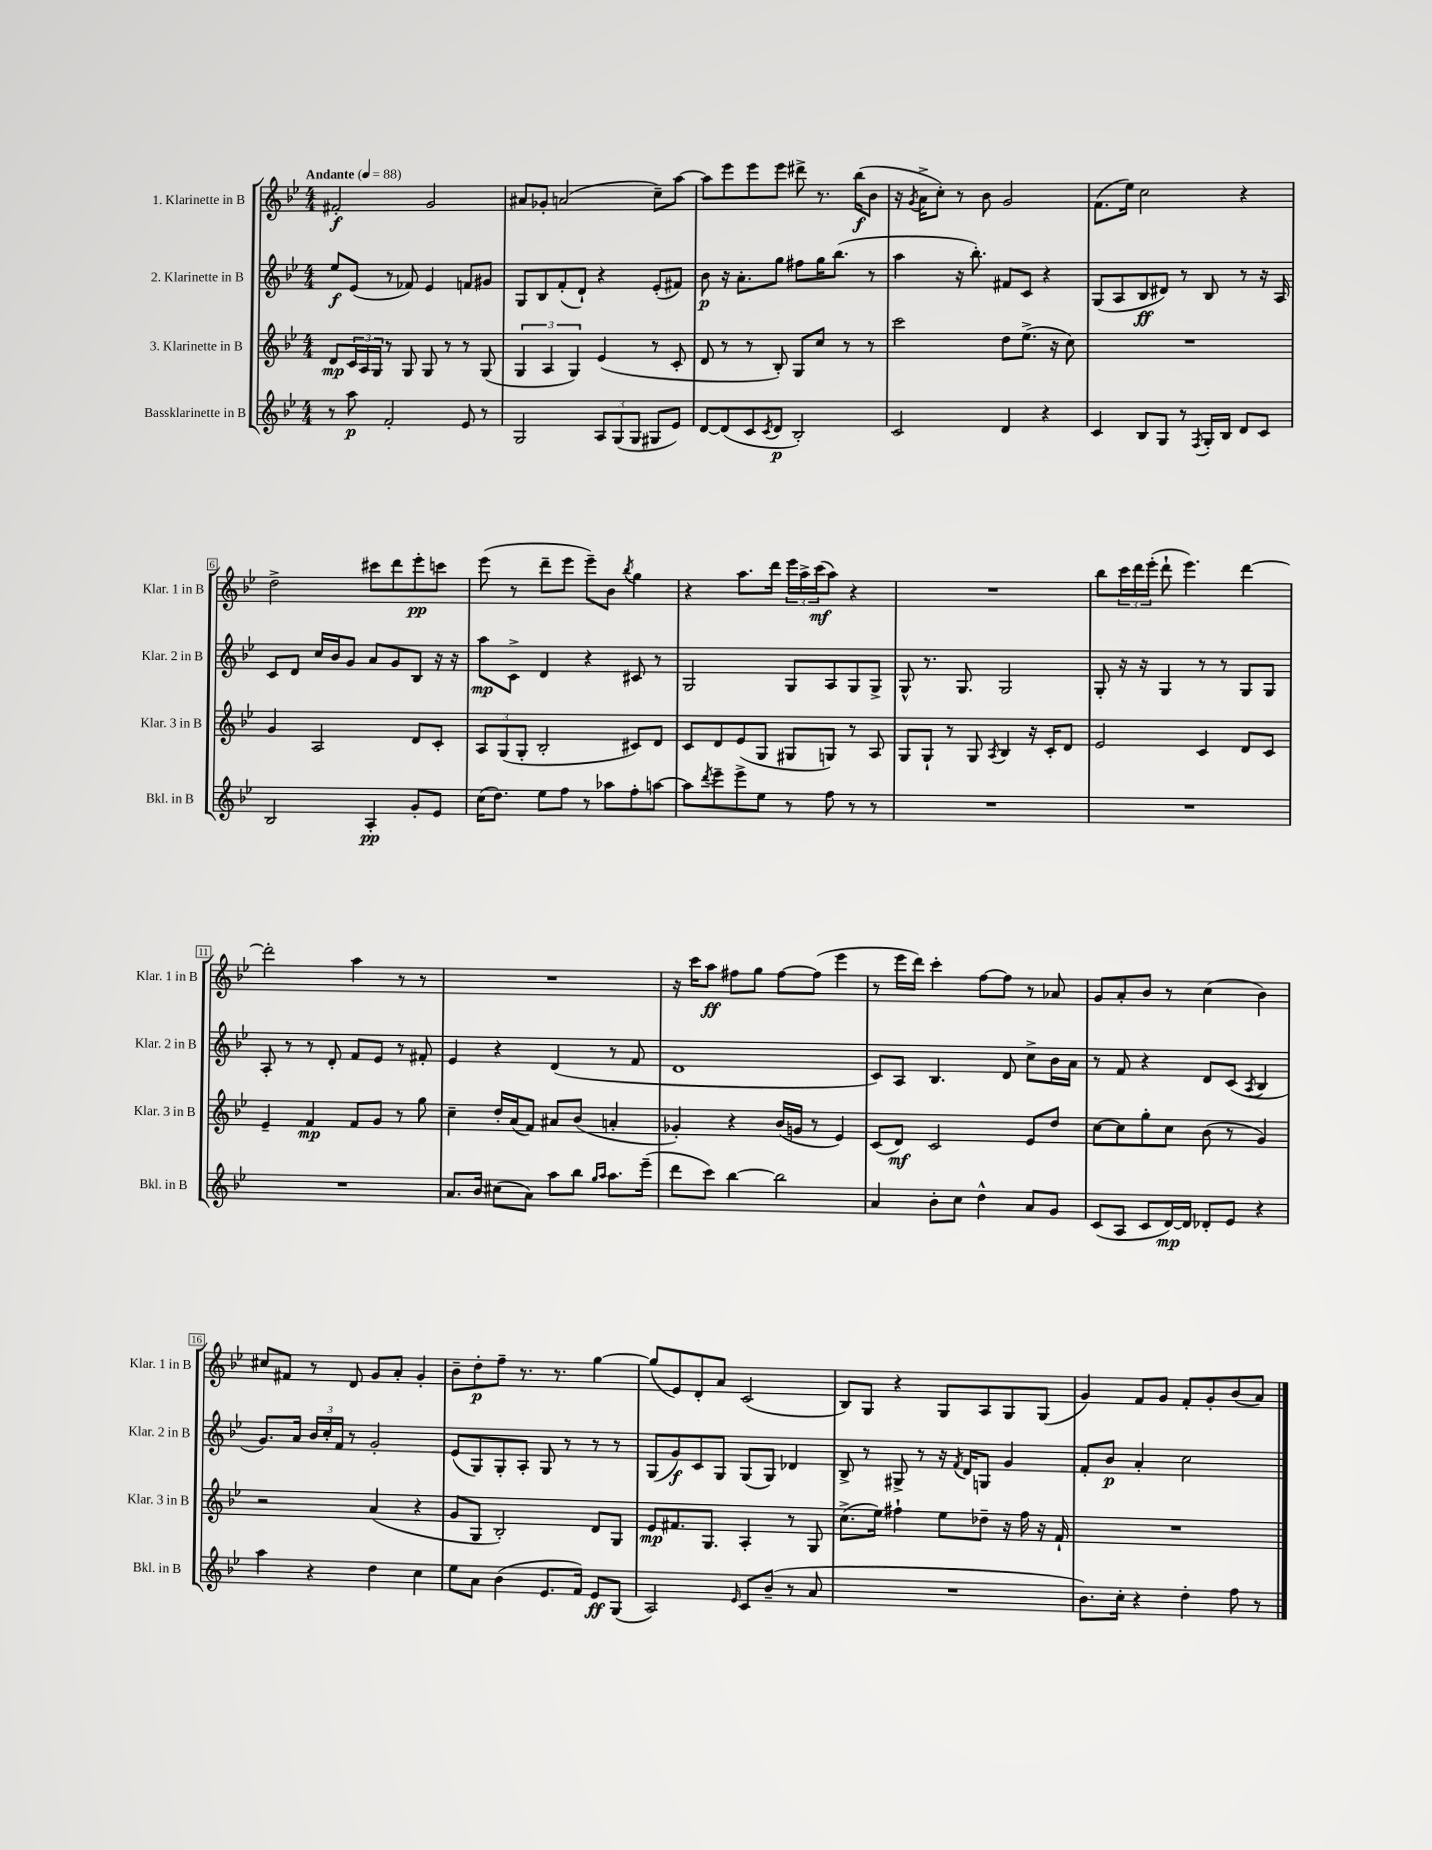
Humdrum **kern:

**kern	**dynam	**kern	**dynam	**kern	**dynam	**kern	**dynam
*part4	*part4	*part3	*part3	*part2	*part2	*part1	*part1
*staff4	*staff4	*staff3	*staff3	*staff2	*staff2	*staff1	*staff1
*I"Bassklarinette in B	*	*I"3. Klarinette in B	*	*I"2. Klarinette in B	*	*I"1. Klarinette in B	*
*I'Bkl. in B	*	*I'Klar. 3 in B	*	*I'Klar. 2 in B	*	*I'Klar. 1 in B	*
*clefG2	*	*clefG2	*	*clefG2	*	*clefG2	*
*k[b-e-]	*	*k[b-e-]	*	*k[b-e-]	*	*k[b-e-]	*
*M4/4	*	*M4/4	*	*M4/4	*	*M4/4	*
*MM88	*	*MM88	*	*MM88	*	*MM88	*
=1	=1	=1	=1	=1	=1	=1	=1
!	!	!	!	!	!	!LO:TX:a:B:t=Andante	!
8r	.	8d/L	mp	8ee-/L	f	2f#X'/	f
8aa\	p	24c/L	.	(8e-/J	.	.	.
.	.	24A/	.	.	.	.	.
.	.	24G/JJ	.	.	.	.	.
2f'/	.	8r	.	8r	.	.	.
.	.	8G/	.	8f-X/)	.	.	.
.	.	8G/	.	4e-/	.	2g/	.
.	.	8r	.	.	.	.	.
8e-/	.	8r	.	8fn/L	.	.	.
8r	.	(8G/	.	8g#X/J	.	.	.
=2	=2	=2	=2	=2	=2	=2	=2
2G/	.	6G/	.	8G/L	.	8a#X/L	.
.	.	.	.	8B-/	.	8g-X'/J	.
.	.	6A/	.	.	.	.	.
.	.	.	.	(8f'/	.	(2an/	.
.	.	6G/)	.	.	.	.	.
.	.	.	.	8d`/J)	.	.	.
12A/L	.	(4e-/	.	4r	.	.	.
(12G/	.	.	.	.	.	.	.
12G/J	.	.	.	.	.	.	.
8G#X/L	.	8r	.	(8e-'/L	.	8cc~\L)	.
8e-/J)	.	8c'/	.	8f#X/J)	.	[8aa\J	.
=3	=3	=3	=3	=3	=3	=3	=3
[8d/L	.	8d/	.	8b-\	p	8aa\L]	.
(8d/]	.	8r	.	16r	.	8eee-\	.
.	.	.	.	8.a'\L	.	.	.
8c/	.	8r	.	.	.	8eee-\	.
8qc/	.	.	.	.	.	.	.
8d/J	p	8B-'/)	.	8gg\J	.	8eee-\J	.
2B-'/)	.	8G/L	.	8ff#X\L	.	8ddd#X^\	.
.	.	8cc/J	.	16gg\K	.	8.r	.
.	.	.	.	(8.bb-\J	.	.	.
.	.	8r	.	.	.	.	.
.	.	.	.	.	.	(16bb-\KL	f
.	.	8r	.	8r	.	8b-\J	.
=4	=4	=4	=4	=4	=4	=4	=4
2c/	.	2ccc\	.	4aa\	.	16r	.
.	.	.	.	.	.	8qg/	.
.	.	.	.	.	.	16a^\KL	.
.	.	.	.	.	.	8cc'\J)	.
.	.	.	.	16r	.	8r	.
.	.	.	.	8.bb-'\)	.	.	.
.	.	.	.	.	.	8b-\	.
4d/	.	8dd\L	.	8f#X/L	.	2g/	.
.	.	(8.ee-^\J	.	8c/J	.	.	.
4r	.	.	.	4r	.	.	.
.	.	16r	.	.	.	.	.
.	.	8cc\)	.	.	.	.	.
=5	=5	=5	=5	=5	=5	=5	=5
4c/	.	1r	.	(8G/L	.	(8.f\L	.
.	.	.	.	8A/	.	.	.
.	.	.	.	.	.	16ee-\Jk)	.
8B-/L	.	.	.	8B-/	ff	2cc\	.
8G/J	.	.	.	8d#X/J)	.	.	.
8r	.	.	.	8r	.	.	.
8qF/	.	.	.	.	.	.	.
16G'/LL	.	.	.	8B-/	.	.	.
16B-/JJ	.	.	.	.	.	.	.
8d/L	.	.	.	8r	.	4r	.
8c/J	.	.	.	16r	.	.	.
.	.	.	.	16A/	.	.	.
!!LO:LB:g=z
=6	=6	=6	=6	=6	=6	=6	=6
2B-/	.	4g/	.	8c/L	.	2dd^\	.
.	.	.	.	8d/J	.	.	.
.	.	2A/	.	16cc/LL	.	.	.
.	.	.	.	16b-/J	.	.	.
.	.	.	.	8g/J	.	.	.
4A'/	pp	.	.	8a/L	.	8ccc#X\L	.
.	.	.	.	8g/	.	8ddd\	.
8g'/L	.	8d/L	.	8B-/J	.	8eee-'\	pp
8e-/J	.	8c'/J	.	16r	.	8cccn\J	.
.	.	.	.	16r	.	.	.
=7	=7	=7	=7	=7	=7	=7	=7
(16cc\KL	.	12A/L	.	8aa\L	mp	(8eee-\	.
8.dd\J)	.	.	.	.	.	.	.
.	.	(12G/	.	.	.	.	.
.	.	.	.	8c^\J	.	8r	.
.	.	12G'/J	.	.	.	.	.
8ee-\L	.	2B-'/	.	4d/	.	8ddd~\L	.
8ff\J	.	.	.	.	.	8eee-\J	.
8r	.	.	.	4r	.	8eee-~\L)	.
8aa-X\L	.	.	.	.	.	8b-\J	.
.	.	.	.	.	.	8qbb-/	.
8ff'\	.	8c#X/L)	.	8c#X/	.	4gg\	.
[8aan\J	.	8d/J	.	8r	.	.	.
=8	=8	=8	=8	=8	=8	=8	=8
8aa\L]	.	8c/L	.	2G/	.	4r	.
8qddd/	.	.	.	.	.	.	.
8eee-~\	.	8d/	.	.	.	.	.
8eee-^\	.	(8e-/	.	.	.	8.aa\L	.
8ee-\J	.	8G/J	.	.	.	.	.
.	.	.	.	.	.	16ddd\Jk	.
8r	.	8G#X/L	.	8G/L	.	24eee-\LL	.
.	.	.	.	.	.	24aa^\	.
.	.	.	.	.	.	(24ccc\J	mf
8ff\	.	8Gn/J)	.	8A/	.	8aa\J)	.
8r	.	8r	.	8G/	.	4r	.
8r	.	8A/	.	8G^/J	.	.	.
=9	=9	=9	=9	=9	=9	=9	=9
1r	.	8G/L	.	8G^^/	.	1r	.
.	.	8G`/J	.	8.r	.	.	.
.	.	8r	.	.	.	.	.
.	.	.	.	8.G/	.	.	.
.	.	8G/	.	.	.	.	.
.	.	8qA/	.	.	.	.	.
.	.	4B-/	.	2G/	.	.	.
.	.	16r	.	.	.	.	.
.	.	16c'/KL	.	.	.	.	.
.	.	8d/J	.	.	.	.	.
=10	=10	=10	=10	=10	=10	=10	=10
1r	.	2e-/	.	8G'/	.	8bb-\L	.
.	.	.	.	16r	.	24ccc\L	.
.	.	.	.	.	.	24ddd\	.
.	.	.	.	16r	.	.	.
.	.	.	.	.	.	(24eee-'\JJ	.
.	.	.	.	4G/	.	8ddd`\	.
.	.	.	.	.	.	4.eee-\)	.
.	.	4c/	.	8r	.	.	.
.	.	.	.	8r	.	.	.
.	.	8d/L	.	8G/L	.	[4ddd\	.
.	.	8c/J	.	8G/J	.	.	.
!!LO:LB:g=z
=11	=11	=11	=11	=11	=11	=11	=11
1r	.	4e-~/	.	8A'/	.	2ddd'\]	.
.	.	.	.	8r	.	.	.
.	.	4f/	mp	8r	.	.	.
.	.	.	.	8d'/	.	.	.
.	.	8f/L	.	8f/L	.	4aa\	.
.	.	8g/J	.	8e-/J	.	.	.
.	.	8r	.	8r	.	8r	.
.	.	8gg\	.	8f#X'/	.	8r	.
=12	=12	=12	=12	=12	=12	=12	=12
8.a/L	.	4cc~\	.	4e-/	.	1r	.
16b-/Jk	.	.	.	.	.	.	.
(8cc#X\L	.	16dd'/LL	.	4r	.	.	.
.	.	(16a/J	.	.	.	.	.
8a\J)	.	8f/J)	.	.	.	.	.
8aa\L	.	8a#X/L	.	(4d/	.	.	.
8bb-\J	.	(8b-/J	.	.	.	.	.
16qqgg/LL	.	.	.	.	.	.	.
16qqaa/JJ	.	.	.	.	.	.	.
8.aa\L	.	4an'/	.	8r	.	.	.
.	.	.	.	8f/	.	.	.
(16eee-~\Jk	.	.	.	.	.	.	.
=13	=13	=13	=13	=13	=13	=13	=13
8ddd\L	.	4g-X'/)	.	1d	.	16r	.
.	.	.	.	.	.	16ccc\KL	.
8ccc\J)	.	.	.	.	.	8aa\J	ff
[4bb-\	.	4r	.	.	.	8ff#X\L	.
.	.	.	.	.	.	8gg\J	.
2bb-\]	.	(16b-/LL	.	.	.	[8ff#\L	.
.	.	16gn/JJ	.	.	.	.	.
.	.	8r	.	.	.	(8ff#\J]	.
.	.	4e-/)	.	.	.	4eee-\	.
=14	=14	=14	=14	=14	=14	=14	=14
4a/	.	(8c/L	.	8c/L)	.	8r	.
.	.	8d/J)	mf	8A/J	.	16eee-\LL	.
.	.	.	.	.	.	16ddd\JJ)	.
8b-'\L	.	2c/	.	4.B-/	.	4ccc'\	.
8cc\J	.	.	.	.	.	.	.
4dd^^\	.	.	.	.	.	[8ff\L	.
.	.	.	.	8d/	.	8ff\J]	.
8a/L	.	8e-/L	.	8cc^\L	.	8r	.
8g/J	.	8dd/J	.	16b-\L	.	8a-X/	.
.	.	.	.	16a\JJ	.	.	.
=15	=15	=15	=15	=15	=15	=15	=15
(8c/L	.	[8cc\L	.	8r	.	8g/L	.
8A/J	.	8cc\]	.	8f/	.	8a'/	.
8c/L	.	8gg'\	.	4r	.	8b-/J	.
[16d/L)	mp	8cc\J	.	.	.	8r	.
16d/JJ]	.	.	.	.	.	.	.
8d-X'/L	.	(8b-\	.	8d/L	.	(4cc\	.
8e-/J	.	8r	.	(8c/J	.	.	.
.	.	.	.	8qA/	.	.	.
4r	.	4g/)	.	4B-/	.	4b-\)	.
!!LO:LB:g=z
=16	=16	=16	=16	=16	=16	=16	=16
4aa\	.	2r	.	8.g/L)	.	8cc#X/L	.
.	.	.	.	.	.	8f#X/J	.
.	.	.	.	16a/Jk	.	.	.
4r	.	.	.	24b-/LL	.	8r	.
.	.	.	.	24cc'/	.	.	.
.	.	.	.	24f/JJ	.	.	.
.	.	.	.	8r	.	8d/	.
4dd\	.	(4a/	.	2g'/	.	8g/L	.
.	.	.	.	.	.	8a'/J	.
4cc\	.	4r	.	.	.	4g'/	.
=17	=17	=17	=17	=17	=17	=17	=17
8ee-\L	.	8g/L	.	(8e-/L	.	8b-~\L	.
8a\J	.	8G/J	.	8G/)	.	8dd'\	p
(4b-\	.	2B-'/)	.	8G'/	.	8ff~\J	.
.	.	.	.	8A'/J	.	8.r	.
8.e-/L	.	.	.	8G/	.	.	.
.	.	.	.	.	.	8.r	.
.	.	.	.	8r	.	.	.
16f/Jk)	.	.	.	.	.	.	.
8e-/L	ff	8d/L	.	8r	.	[4gg\	.
(8G/J	.	8G/J	.	8r	.	.	.
=18	=18	=18	=18	=18	=18	=18	=18
2A/)	.	8e-/L	mp	(8G/L	.	(8gg/L]	.
.	.	8.f#X/	.	8g/)	f	8e-/)	.
.	.	.	.	8c/	.	8d'/	.
.	.	8.G/J	.	.	.	.	.
.	.	.	.	8G/J	.	8a/J	.
16qqe-/	.	.	.	.	.	.	.
8c/L	.	4A'/	.	(8G/L	.	(2c/	.
(8b-~/J	.	.	.	8G/J)	.	.	.
8r	.	8r	.	4d-X/	.	.	.
8a/	.	8G/	.	.	.	.	.
=19	=19	=19	=19	=19	=19	=19	=19
1r	.	(8.cc^\L	.	8B-^/	.	8B-/L)	.
.	.	.	.	8r	.	8G/J	.
.	.	16ee-\Jk)	.	.	.	.	.
.	.	4ff#X`\	.	8G#X^/	.	4r	.
.	.	.	.	8r	.	.	.
.	.	8ee-\L	.	16r	.	8G/L	.
.	.	.	.	8qf/	.	.	.
.	.	.	.	16d/KL	.	.	.
.	.	8dd-X~\J	.	8Gn/J	.	8A/	.
.	.	16r	.	4g/	.	8G/	.
.	.	16ff#\	.	.	.	.	.
.	.	16r	.	.	.	(8G/J	.
.	.	16f`/	.	.	.	.	.
=20	=20	=20	=20	=20	=20	=20	=20
8.b-\L)	.	1r	.	8f'/L	.	4g/)	.
.	.	.	.	8b-/J	p	.	.
16cc'\Jk	.	.	.	.	.	.	.
4r	.	.	.	4a'/	.	8f/L	.
.	.	.	.	.	.	8g/J	.
4dd'\	.	.	.	2cc\	.	8f'/L	.
.	.	.	.	.	.	8g'/	.
8ff\	.	.	.	.	.	(8b-/	.
8r	.	.	.	.	.	8a/J)	.
==	==	==	==	==	==	==	==
*-	*-	*-	*-	*-	*-	*-	*-
